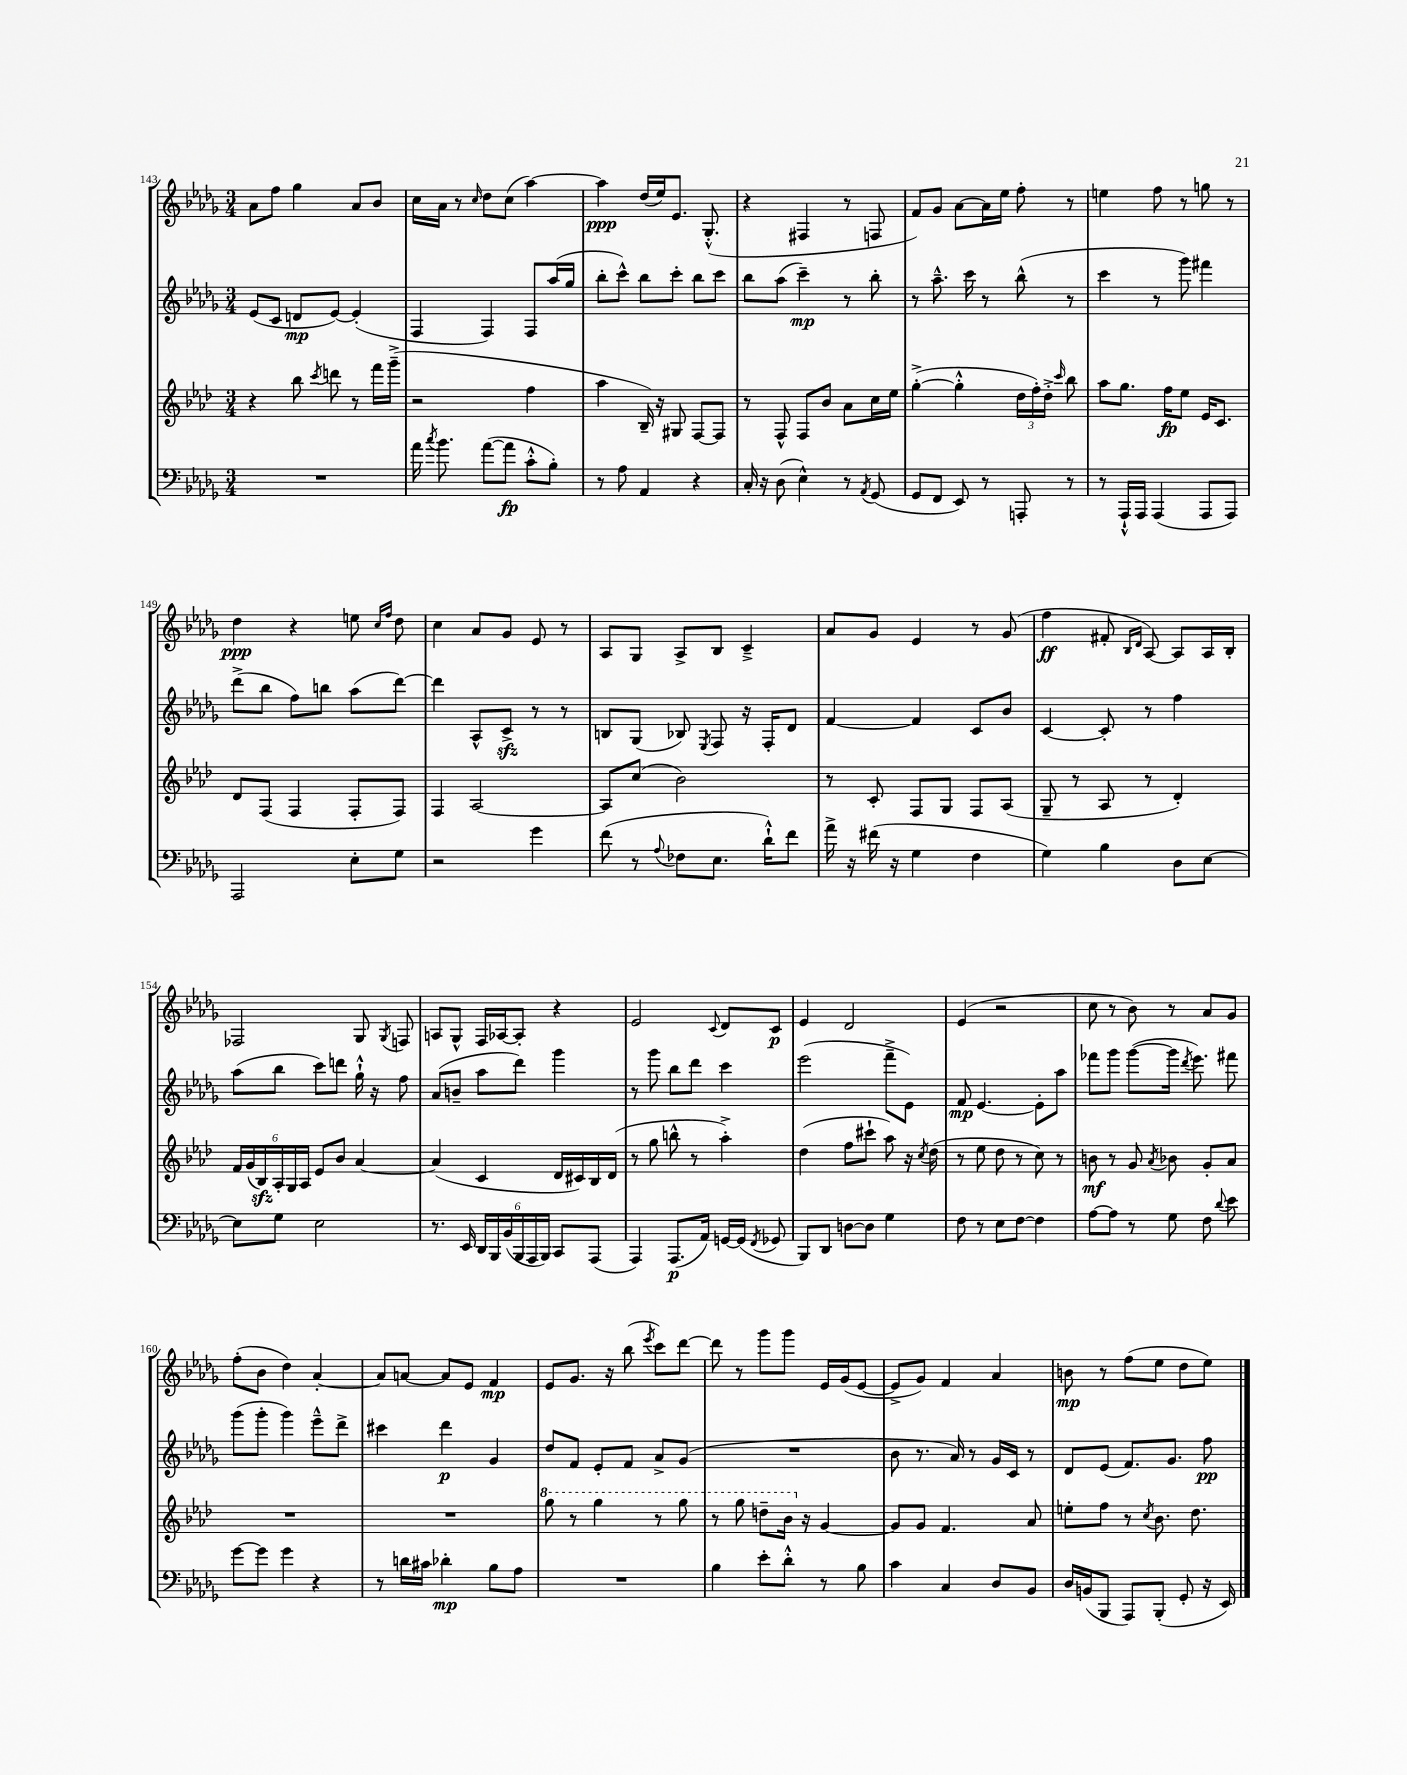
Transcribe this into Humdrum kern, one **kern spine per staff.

**kern	**kern	**kern	**kern
*staff4	*staff3	*staff2	*staff1
*clefF4	*clefG2	*clefG2	*clefG2
*k[b-e-a-d-g-]	*k[b-e-a-d-]	*k[b-e-a-d-g-]	*k[b-e-a-d-g-]
*M3/4	*M3/4	*M3/4	*M3/4
2.r	4r	(8e-	8a-
.	.	8c	8ff
.	8bb-	8d	4gg-
.	8qccc	.	.
.	8ddd	[8e-)	.
.	8r	(4e-']	8a-
.	16fff	.	8b-
.	(16ggg~^	.	.
=	=	=	=
16a-	2r	4F	16cc
8qcc	.	.	.
8.b-	.	.	16a-
.	.	.	8r
.	.	.	16qqcc
([8a-	.	4F)	8dd-
8a-]	.	.	(8cc
8c'^^	4ff	8F	[4aa-)
8B-')	.	(16aa-	.
.	.	16gg-	.
=	=	=	=
8r	4aa-	8bb-'	4aa-]
8A-	.	8ccc^^)	.
4AA-	16B-~)	8bb-	(16dd-
.	16r	.	16ee-)
.	8G#	8ccc'	8.e-
4r	[8F	8bb-	.
.	.	.	(8.G-'^^
.	8F]	8ccc	.
=	=	=	=
16C'	8r	8bb-	4r
16r	.	.	.
(8D-	8F^^	(8aa-	.
4E-^^)	8F	4ccc~)	4F#
.	8b-	.	.
8r	8a-	8r	8r
8qAA-	.	.	.
(8GG-	16cc	8bb-'	8F
.	16ee-	.	.
=	=	=	=
8GG-	([4gg'^	8r	8f)
8FF	.	8.aa-~^^	8g-
8EE-)	4gg'^^]	.	[8a-
.	.	16ccc	.
8r	.	8r	16a-]
.	.	.	16ee-
8AAA'	24dd-	(8bb-^^	8ff'
.	24ff')	.	.
.	24dd-'^	.	.
.	16qqccc	.	.
8r	8bb-	8r	8r
=	=	=	=
8r	8aa-	4ccc	4ee
16AAA-`^^	8.gg	.	.
16AAA-	.	.	.
(4AAA-	.	8r	8ff
.	16ff	.	.
.	8ee-	8ggg-)	8r
8AAA-	16e-	4fff#	8gg
.	8.c	.	.
8AAA-)	.	.	8r
=	=	=	=
2AAA-	8d-	(8ddd-^	4dd-
.	(8F	8bb-	.
.	4F	8ff)	4r
.	.	8bb	.
8E-'	8F'	(8aa-	8ee
.	.	.	16qqcc
.	.	.	16qqff
8G-	8F)	[8ddd-)	8dd-
=	=	=	=
2r	4F	4ddd-]	4cc
.	[2A-	8A-^^	8a-
.	.	8c^	8g-
4g-	.	8r	8e-
.	.	8r	8r
=	=	=	=
(8f	8A-]	8B	8A-
8r	(8cc	(8G-	8G-
8qqA-	.	.	.
8F-	2b-)	8B-)	8A-^
.	.	8qE-	.
8.E-	.	8F	8B-
.	.	16r	4c~^
16d-`^^)	.	16F'	.
8f	.	8d-	.
=	=	=	=
16a-^	8r	[4f	8a-
16r	.	.	.
(16f#	8c'	.	8g-
16r	.	.	.
4G-	8F	4f]	4e-
.	8G	.	.
4F	8F	8c	8r
.	(8A-	8b-	(8g-
=	=	=	=
4G-)	8G~	[4c	4ff
.	8r	.	.
4B-	8A-	8c']	8f#'
.	.	.	16qqB-
.	.	.	16qqd-
.	8r	8r	[8A-)
8D-	4d-')	4ff	8A-]
[8E-	.	.	16A-
.	.	.	16B-'
=	=	=	=
8E-]	24f	(8aa-	2F-
.	(24g	.	.
.	24B-)	.	.
8G-	24A-'	8bb-	.
.	24G	.	.
.	24A-	.	.
2E-	8e-	8ccc)	.
.	8b-	8ddd	.
.	[4a-	16gg-`^^	8G-
.	.	16r	.
.	.	.	8qG-
.	.	8ff	8F
=	=	=	=
8.r	(4a-]	(8a-	8A
.	.	8b~	8G-^^
16EE-	.	.	.
24DD-	4c	8aa-	16F
24BBB-	.	.	.
.	.	.	[16A-
(24BB-	.	.	.
24BBB-	.	8ddd-)	8A-']
24AAA-	.	.	.
24BBB-)	.	.	.
8CC	16d-	4ggg-	4r
.	16c#)	.	.
(8AAA-	16B-	.	.
.	(16d-	.	.
=	=	=	=
4AAA-)	8r	8r	2e-
.	8gg	8ggg-	.
(8.AAA-	8bb^^	8bb-	.
.	8r	8ddd-	.
16AA-)	.	.	.
.	.	.	8qqc
[16GG	4aa-'^)	4ccc	8d-
(16GG]	.	.	.
8qFF	.	.	.
8GG-	.	.	8c
=	=	=	=
8BBB-)	(4dd-	(2eee-	4e-
8DD-	.	.	.
[8D	8ff	.	2d-
8D]	8ccc#`	.	.
4G-	8aa-)	8fff~^	.
.	16r	8e-)	.
.	8qcc	.	.
.	(16dd-	.	.
=	=	=	=
8F	8r	8f	(4e-
8r	8ee-	[4.e-	.
8E-	8dd-	.	2r
[8F	8r	.	.
4F]	8cc)	8e-']	.
.	8r	8aa-	.
=	=	=	=
[8A-	8b	8fff-	8cc
8A-]	8r	8ggg-	8r
8r	8g	([8ggg-	8b-)
.	8qa-	.	.
8G-	8b-	16ggg-]	8r
.	.	8qddd-	.
.	.	8.eee-)	.
8F	8g'	.	8a-
8qqd-	.	.	.
8e-	8a-	8fff#	8g-
=	=	=	=
[8g-	2.r	(8ggg-	(8ff'
8g-]	.	8ggg-'	8b-
4g-	.	4ggg-)	4dd-)
4r	.	8eee-~^^	[4a-'
.	.	8ddd-^	.
=	=	=	=
8r	2.r	4ccc#	8a-]
16d	.	.	[8a
16c#	.	.	.
4d-'	.	4ddd-	8a]
.	.	.	8e-
8B-	.	4g-	4f
8A-	.	.	.
=	=	=	=
2.r	8ggg	8dd-	8e-
.	8r	8f	8.g-
.	4ggg	8e-'	.
.	.	.	16r
.	.	8f	(8bb-
.	.	.	8qeee-
.	8r	8a-^	8ccc)
.	8ggg	(8g-	[8ddd-
=	=	=	=
4B-	8r	2.r	8ddd-]
.	8ggg	.	8r
8e-'	8ddd~	.	8ggg-
8d-'^^	16bb-	.	8ggg-
.	16r	.	.
8r	[4g	.	16e-
.	.	.	(16g-
8B-	.	.	[8e-
=	=	=	=
4c	8g]	8b-	8e-^]
.	8g	8.r	8g-)
4C	4.f	.	4f
.	.	16a-)	.
.	.	8r	.
8D-	.	16g-	4a-
.	.	16c	.
8BB-	8a-	8r	.
=	=	=	=
16D-	8ee'	8d-	8b
(16BB	.	.	.
8BBB-	8ff	(8e-	8r
8AAA-)	8r	8.f)	(8ff
.	8qcc	.	.
(8BBB-'	8.b-	.	8ee-
.	.	8.g-	.
8GG-'	.	.	8dd-
.	8.dd-	.	.
16r	.	8ff	8ee-)
16EE-)	.	.	.
==	==	==	==
*-	*-	*-	*-
